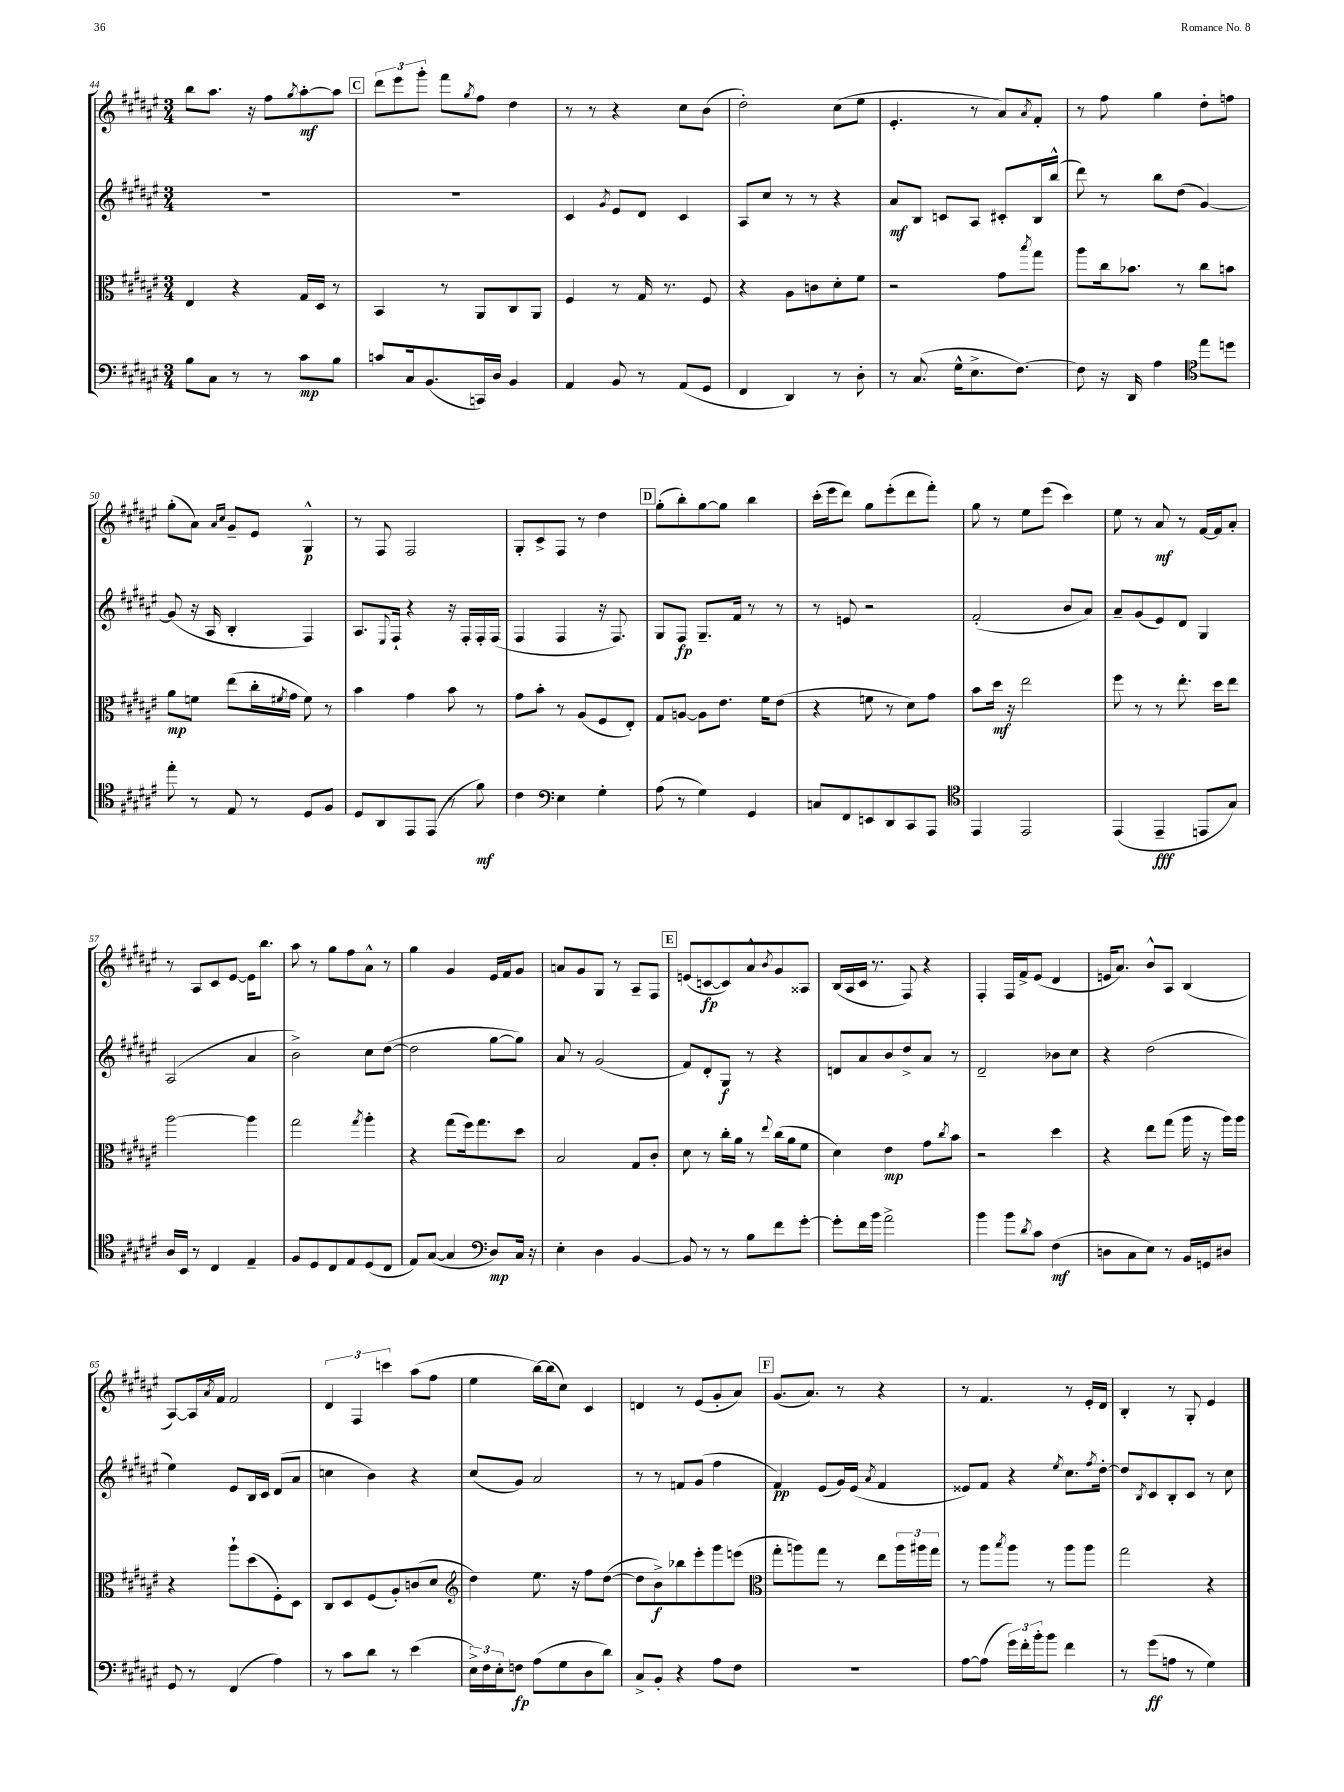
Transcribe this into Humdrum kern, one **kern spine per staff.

**kern	**kern	**kern	**kern
*staff4	*staff3	*staff2	*staff1
*clefF4	*clefC3	*clefG2	*clefG2
*k[f#c#g#d#a#e#]	*k[f#c#g#d#a#e#]	*k[f#c#g#d#a#e#]	*k[f#c#g#d#a#e#]
*M3/4	*M3/4	*M3/4	*M3/4
8B\L	4E#/	2.r	8bb\L
8C#\J	.	.	8.aa#\J
8r	4r	.	.
.	.	.	16r
8r	.	.	8ff#\L
.	.	.	8qgg#/
8c#\L	16G#/LL	.	[8aa#'\
.	16D#/JJ	.	.
8B\J	8r	.	8aa#\]J
=	=	=	=
8c/L	4BB/	2.r	12ddd#\L
.	.	.	12eee#\
16C#/k	.	.	.
.	.	.	12ggg#'\J
(8.BB/	.	.	.
.	8r	.	8fff#\L
.	.	.	8qgg#/
16CC/L)	8AA#/L	.	8ff#\J
16D#/JJ	.	.	.
4BB/	8C#/	.	4dd#\
.	8AA#/J	.	.
=	=	=	=
4AA#/	4F#/	4c#/	8r
.	.	.	8r
.	.	8qg#/	.
8BB/	8r	8e#/L	4r
8r	16G#/	8d#/J	.
.	8.r	.	.
(8AA#/L	.	4c#/	8cc#\L
8GG#/J	8F#/	.	(8b\J
=	=	=	=
4FF#/	4r	8A#/L	2dd#'\)
.	.	8cc#/J	.
4DD#/)	8A#\L	8r	.
.	8c\	8r	.
8r	8d#'\	4r	(8cc#\L
8D#'\	8f#\J	.	8ee#\J
=	=	=	=
8r	2r	8a#/L	4.e#'/
(8.C#/	.	8B/J	.
.	.	8c/L	.
16G#^^\LK	.	.	.
8.E#^\	.	8A#/J	8r
.	8g#\L	8c#'/L	8a#/L)
[8.F#\J)	.	.	.
.	8qbb/	.	8qa#/
.	8gg#\J	16B/L	8f#'/J
.	.	(16bb^^/JJ	.
=	=	=	=
8F#\]	8aa#\L	8ddd#\)	8r
16r	16cc#\k	8r	8ff#\
16DD#/	8.b-\J	.	.
4A#\	.	8bb\L	4gg#\
.	8r	(8dd#\J	.
*clefC4	*	*	*
8ee#\L	8cc#\L	[4g#/)	8dd#'\L
8dd\J	8b\J	.	8ff\J
=	=	=	=
8ee#'\	8a#\L	(8g#/]	(8gg#'\L
8r	8f\J	16r	8a#\J)
.	.	16A#/	.
.	.	.	16qqa#/LL
.	.	.	16qqcc#/JJ
8E#/	(8ee#\L	4B'/	8g#~/L
8r	16cc#'\L	.	8e#/J
.	8qf#/	.	.
.	16g#\JJ	.	.
8D#/L	8f#\)	4F#/)	4G#^^/
8F#/J	8r	.	.
=	=	=	=
8D#/L	4b\	8.A#/L	8r
8AA#/	.	.	8F#/
.	.	8qqE#/	.
.	.	16F#`/Jk	.
8EE#/	4g#\	4r	2F#/
(8EE#/J	.	.	.
8r	8b\	16r	.
.	.	16F#'/LL	.
8f#\)	8r	16F#'/	.
.	.	(16F#/JJ	.
=	=	=	=
4c#\	8g#\L	4F#/	8G#'/L
.	8b'\J	.	8c#^/
*clefF4	*	*	*
4E#\	8r	4F#/	8F#/J
.	(8A#/L	.	8r
4G#'\	8F#/	16r	4dd#\
.	.	8.F#/)	.
.	8E#'/J)	.	.
=	=	=	=
(8A#\	8G#/L	8G#/L	(8gg#'\L
8r	[8A/J	8F#/J	8bb'\)
4G#\)	8A\]L	8.G#~/L	[8gg#\
.	8.e#\J	.	8gg#\]J
.	.	16f#/Jk	.
4GG#/	.	8r	4bb\
.	16f#\LK	.	.
.	(8e#\J	8r	.
=	=	=	=
8C/L	4r	8r	(16ccc#'\LL
.	.	.	16eee#\J
8FF#/	.	8e/	8ddd#\J)
8EE/	8f\	2r	8gg#\L
8DD#/	8r	.	(8eee#'\
8CC#/	8d#\L)	.	8ddd#\
8AAA#/J	8g#\J	.	8fff#'\J)
=	=	=	=
*clefC4	*	*	*
4EE#/	8b\L	(2f#'/	8gg#\
.	16dd#\Jk	.	8r
.	16r	.	.
2EE#/	2ee#\	.	8ee#\L
.	.	.	(8eee#\J
.	.	8b/L	4ccc#\)
.	.	8a#/J)	.
=	=	=	=
(4EE#/	8ff#\	8a#~/L	8ee#\
.	8r	(8g#/	8r
4EE#~/	8r	8e#/)	8a#/
.	8.ee#'\	8d#/J	8r
8EE/L	.	4G#/	[16f#/LL
.	16dd#\LK	.	16f#/]J
8G#/J)	8ee#\J	.	8a#'/J
=	=	=	=
16A#/LL	[2aa#\	(2A#/	8r
16BB/JJ	.	.	.
8r	.	.	8A#/L
4C#/	.	.	8c#/
.	.	.	[8e#/J
4E#~/	4aa#\]	4a#/	16e#\]LK
.	.	.	8.bb\J
=	=	=	=
8F#/L	2gg#\	2b^\)	8aa#\
8D#/	.	.	8r
8C#/	.	.	8gg#\L
8E#/	.	.	8ff#\
.	8qgg#/	.	.
(8D#/	4aa#'\	8cc#\L	8a#^^\J
8C#/J	.	([8dd#\J	8r
=	=	=	=
8E#/L)	4r	2dd#\]	4gg#\
([8G#/J	.	.	.
4G#/]	(8gg#\L	.	4g#/
.	16ff#\k)	.	.
.	8.gg#\	.	.
*clefF4	*	*	*
8D#/L)	.	[8gg#\L	16e#/LL
.	.	.	16f#/J
16C#/Jk	8dd#\J	8gg#\]J)	8g#/J
16r	.	.	.
=	=	=	=
4E#'\	2B/	8a#/	8a/L
.	.	8r	8g#/
4D#\	.	(2g#/	8G#/J
.	.	.	8r
[4BB/	8G#/L	.	8A#~/L
.	8c#'/J	.	8F#/J
=	=	=	=
8BB/]	8d#\	8f#/L)	(8e/L
8r	8r	8d#'/	[8c/
8r	16cc#'\LL	8G#/J	8c/])
.	16a#\JJ	.	.
8B\L	8r	8r	8a#^^/
.	8qqee#/	.	8qb/
8f#\	(16cc#\LL	4r	8g#/
.	16a#\J	.	.
[8g#'\J	8f#\J	.	8A##/J
=	=	=	=
8g#'\]L	4d#\)	8d/L	(16B/LL
.	.	.	16A#/
16f#\L	.	8a#/	16c#/JJ
16b\JJ	.	.	8.r
2a#^\	4e#\	8b/	.
.	.	8dd#^/	8F#/)
.	8g#\L	8a#/J	4r
.	8qcc#/	.	.
.	8b\J	8r	.
=	=	=	=
4b\	2r	2d#~/	4F#'/
8b\L	.	.	16F#/LL
.	.	.	16f#^/J
8qd#/	.	.	.
8c#\J	.	.	(8e#/J
(4F#\	4dd#\	8b-\L	4d#/
.	.	8cc#\J	.
=	=	=	=
8D\L	4r	4r	16e/LK
.	.	.	8.a#/J)
8C#\	.	.	.
8E#\J)	8ee#\L	(2dd#\	8b^^/L
8r	(8gg#\J	.	8A#/J
16BB/LL	16aa#\	.	(4B/
16GG/J	16r	.	.
8D#/J	16aa#\LL)	.	.
.	16aa#\JJ	.	.
=	=	=	=
8GG#/	4r	4ee#\)	[8A#/L)
8r	.	.	16A#/]L
.	.	.	8qa#/
.	.	.	16f#/JJ
(4FF#/	8aa#`\L	8e#/L	2f#/
.	(8dd#\	16B/L	.
.	.	16c#/JJ	.
4A#\)	8F#'\)	(8d#/L	.
.	8D#\J	8a#/J	.
=	=	=	=
8r	8C#/L	4cc\	6d#/
8c#\L	8D#/	.	.
.	.	.	6F#/
8d#\J	(8F#/	4b\)	.
.	.	.	6ccc\
8r	8A#'/)	.	.
(4e#\	(8c/	4r	(8aa#\L
.	8d#/J	.	8ff#\J
=	=	=	=
*	*clefG2	*	*
24E#^\LL)	4dd#\)	(8cc#/L	4ee#\
24F#\	.	.	.
24E#'\J	.	.	.
8F\J	.	8g#/J)	.
(8A#\L	8.ee#\	2a#/	[16bb\LL)
.	.	.	(16bb\]J
8G#\	.	.	8cc#\J)
.	16r	.	.
8D#\	8ff#\L	.	4c#/
8d#\J)	([8dd#\J	.	.
=	=	=	=
8C#^/L	8dd#\]L	8r	4d/
8BB'/J	8b^\)	8r	.
4r	8bb-\	8f/L	8r
.	8eee#'\	(8g#/J	(8e#/L
8A#\L	8ggg#\	4ff#\	8g#'/
8F#\J	(8eee\J	.	8a#/J)
=	=	=	=
*	*clefC3	*	*
2.r	8gg#'\L	4f#/)	(8.g#/L
.	8aa\)	.	.
.	.	.	8.a#/J)
.	8gg#\J	(8e#/L	.
.	8r	16g#/L)	8r
.	.	(16e#/JJ	.
.	.	8qa#/	.
.	8ee#\L	4f#/	4r
.	24aa\L	.	.
.	24aa#\	.	.
.	24gg#\JJ	.	.
=	=	=	=
[8A#\L	8r	8e##/L)	8r
(8A#\]J	8aa#\L	8f#/J	4.f#/
.	8qbb/	.	.
24g#\LL)	8aa#\J	4r	.
24f#'\	.	.	.
24b'\J	.	.	.
8b\J	8r	.	.
.	.	8qee#/	.
4f#\	8aa#\L	8.cc#\L	8r
.	8aa#\J	.	16e#'/LL
.	.	8qff#/	.
.	.	[16dd#'\Jk	16d#/JJ
=	=	=	=
8r	2gg#\	8dd#/]L	4B'/
.	.	8qB/	.
(8g#\L	.	8c#/	.
8A\J	.	8B'/	8r
8r	.	8c#/J	8G#'/
4G#\)	4r	8r	4e#/
.	.	8cc#\	.
==	==	==	==
*-	*-	*-	*-
